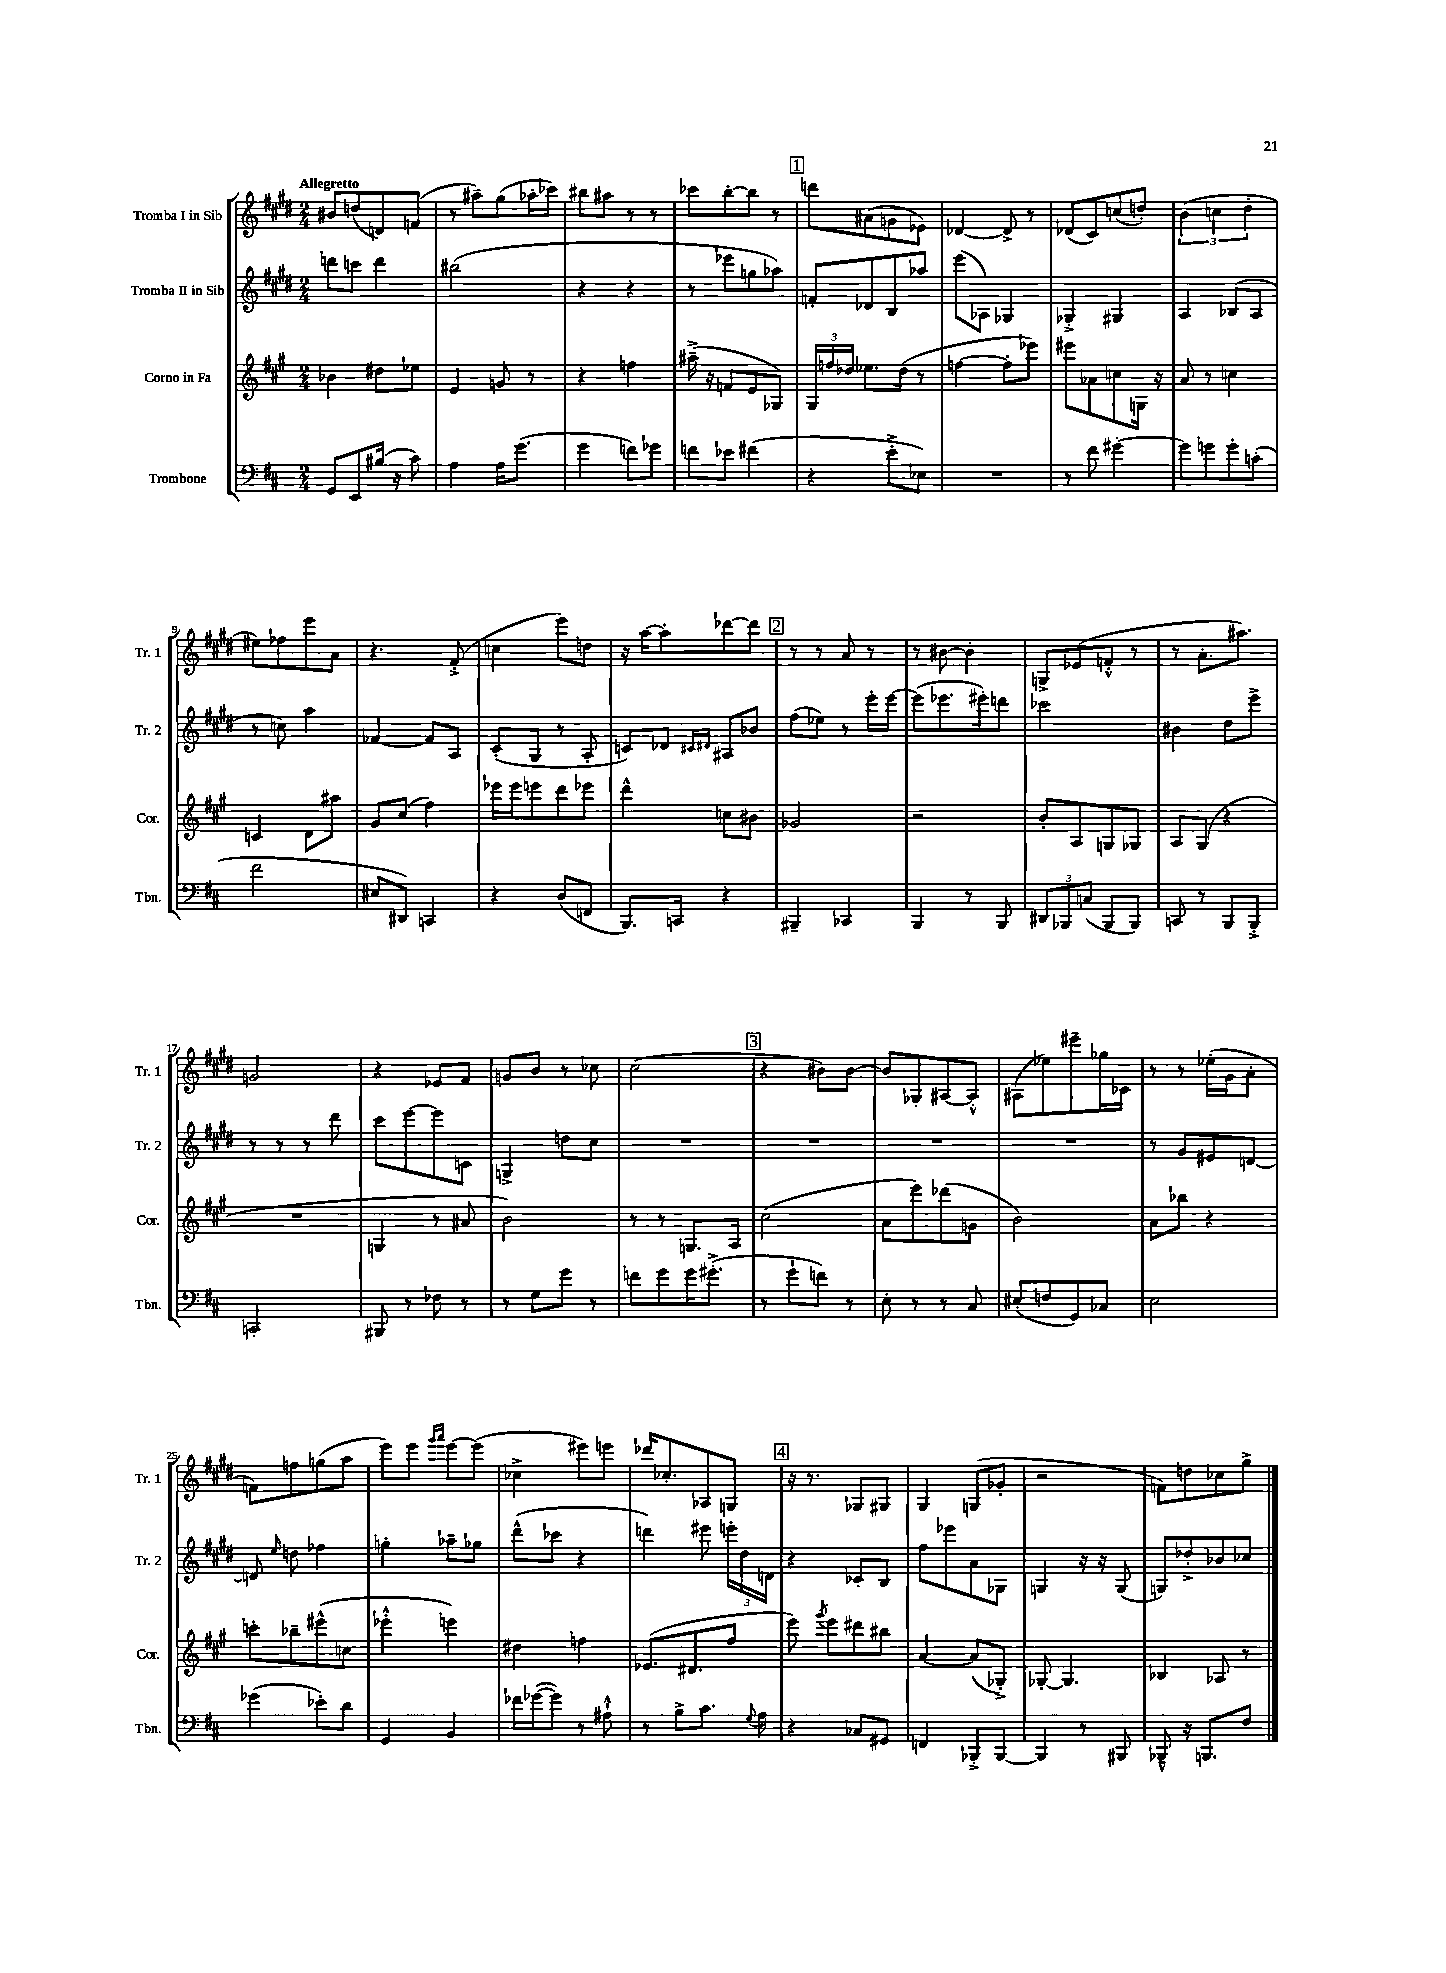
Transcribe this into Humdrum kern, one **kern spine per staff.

**kern	**kern	**kern	**kern
*part4	*part3	*part2	*part1
*staff4	*staff3	*staff2	*staff1
*I"Trombone	*I"Corno in Fa	*I"Tromba II in Sib	*I"Tromba I in Sib
*I'Tbn.	*I'Cor.	*I'Tr. 2	*I'Tr. 1
*clefF4	*clefG2	*clefG2	*clefG2
*k[f#c#]	*k[f#c#g#]	*k[f#c#g#d#]	*k[f#c#g#d#]
*M2/4	*M2/4	*M2/4	*M2/4
=1	=1	=1	=1
!	!	!	!LO:TX:a:B:t=Allegretto
8GG/L	4b-X\	8dddn\L	8b#X/L
8EE/	.	8cccn\J	(8ddn/
(16B#X/Jk	8dd#X\L	4ddd\	8dn/)
16r	.	.	.
8c#\)	8ee-X\J	.	(8fn/J
=2	=2	=2	=2
4A\	4e/	(2bb#X\	8r
.	.	.	8aa#X~\L)
16A\KL	8gn/	.	(8gg#\
(8.g\J	.	.	.
.	8r	.	16aa-X'\L
.	.	.	16ccc-X\JJ)
=3	=3	=3	=3
4g\	4r	4r	8bb#X\L
.	.	.	8aa#X\J
8fn\L)	4ffn\	4r	8r
8g-X\J	.	.	8r
=4	=4	=4	=4
8fn\L	(16aa#X~^\	8r	8ccc-X\L
.	16r	.	.
8e-X\J	8fn/L	8eee-X\L	[8bb'\
(4f#X\	8e/	8ggn\	8bb\J]
.	8G-X/J)	8aa-X\J)	8r
!!LO:REH:place=s1:t=1
=5	=5	=5	=5
4r	24G#/LL	8fn'/L	8dddn\L
.	24ffn/	.	.
.	24dd-X/JJ	.	.
.	8.ee-X\L	8d-X/	(8a#X\
8e'^\L	.	8B/	8gn\
.	(16dd-\Jk	.	.
8E-X\J)	8r	8aa-X/J	8e-X\J)
=6	=6	=6	=6
2r	[4ffn\	(8eee\L	[4d-X/
.	.	8A-X\J)	.
.	8ff'\L]	4G-X/	8d-^/]
.	8eee-X\J)	.	8r
=7	=7	=7	=7
8r	8eee#X\L	4G-X'^/	(8d-X/L
8f#\	8a-X\	.	8c#/)
[4g#X'\	8ccn\	4G#X/	(8ccn/
.	16Gn\Jk	.	8ddn'/J)
.	16r	.	.
=8	=8	=8	=8
8g#\L]	8a/	4A/	(6b\
8gn\	8r	.	.
.	.	.	6ccn\
8g'\	4ccn\	(8B-X/L	.
.	.	.	6dd#'\
(8cn'\J	.	8A/J	.
!!LO:LB:g=z
=9	=9	=9	=9
2f#\	4cn/	8r	8ee#X\L)
.	.	8ccn\)	8ff-X\
.	8d\L	4aa\	8eee\
.	8aa#X\J	.	8a\J
=10	=10	=10	=10
8E#X/L	8g#/L	[4f-X/	4.r
8DD#X/J)	(8cc#/J	.	.
4CCn/	4ff#\)	8f-/L]	.
.	.	8A/J	(8f#'^/
=11	=11	=11	=11
4r	16eee-X\LL	(8c#'/L	4ccn\
.	16eee-\J	.	.
.	8eeen\	8G#/J	.
(8D/L	8ddd\	8r	8eee\L)
8FFn/J	8eee-X\J	8A'/	8ddn\J
=12	=12	=12	=12
8.BBB/L)	4ddd^^\	8cn/L)	16r
.	.	.	[16aa\KL
.	.	8d-X/J	8aa'\]
16CCn/Jk	.	.	.
.	.	16qqc#X/LL	.
.	.	16qqd#X/JJ	.
4r	8ccn\L	8A#X/L	[8ddd-X\
.	8b#X\J	8b-X/J	8ddd-\J]
!!LO:REH:place=s1:t=2
=13	=13	=13	=13
4BBB#X~/	2g-X/	(8ff#\L	8r
.	.	8ee-X\J)	8r
4CC-X/	.	8r	8a/
.	.	16eee'\LL	8r
.	.	[16eee\JJ	.
=14	=14	=14	=14
4BBB/	2r	(8eee\L]	8r
.	.	8.eee-X\	[8b#X\
8r	.	.	4b#'\]
.	.	16eee#X'\k)	.
8BBB/	.	8dddn\J	.
=15	=15	=15	=15
12DD#X/L	8b'/L	2ccc-X\	8Gn^/L
12BBB-X/	.	.	.
.	8A/	.	(8e-X/
(12Cn/J	.	.	.
8BBB-/L	8Gn/	.	8fn'^^/J
8BBB-/J)	8G-X/J	.	8r
=16	=16	=16	=16
8CCn/	8A/L	4b#X\	8r
8r	(8G#/J	.	8.a'\L
8BBB/L	4r	8dd#\L	.
.	.	.	8.aa#X\J)
8BBB'^/J	.	8eee^\J	.
!!LO:LB:g=z
=17	=17	=17	=17
2CCn'/	2r	8r	2gn/
.	.	8r	.
.	.	8r	.
.	.	8ddd#\	.
=18	=18	=18	=18
8BBB#X/	4Gn/	8ccc#\L	4r
8r	.	[8eee\	.
8F-X\	8r	8eee\]	8e-X/L
8r	8a#X/	8cn\J	8f#/J
=19	=19	=19	=19
8r	2b\)	4Gn^/	8gn/L
8G\L	.	.	8b/J
8g\J	.	8ddn\L	8r
8r	.	8cc#\J	8cc-X\
=20	=20	=20	=20
8fn\L	8r	2r	(2cc#\
8g\	8r	.	.
16g\K	8.Gn/L	.	.
(8.g#X'^\J	.	.	.
.	16A/Jk	.	.
!!LO:REH:place=s1:t=3
=21	=21	=21	=21
8r	(2cc#\	2r	4r
8g`\L	.	.	.
8fn\J)	.	.	8b#X\L)
8r	.	.	[8b#\J
=22	=22	=22	=22
8E'\	8a\L	2r	8b#/L]
8r	8eee\)	.	8G-X'/
8r	(8ddd-X\	.	[8A#X/
8C#/	8gn\J	.	8A#'^^/J]
=23	=23	=23	=23
(8E#X'/L	2b\)	2r	(8A#X\L
8Fn/	.	.	8ee-X\)
8GG/)	.	.	8eee#X~\
8C-X/J	.	.	16gg-X\L
.	.	.	16c-X\JJ
=24	=24	=24	=24
2E\	8a\L	8r	8r
.	8bb-X\J	8g#/L	8r
.	4r	8e#X/	(16ee-X'\LL
.	.	.	16g#\J
.	.	[8dn/J	8a'\J
!!LO:LB:g=z
=25	=25	=25	=25
(4g-X\	8cccn'\L	8dn/]	8fn\L)
.	.	16qqee/	.
.	8bb-X~\	8ddn\	8ffn\
8e-X'\L)	(8eee#X^^\	4ff-X\	(8ggn\
8d\J	8ccn\J	.	8aa\J
=26	=26	=26	=26
4GG/	4eee-X'^^\	4ggn'\	8eee\L)
.	.	.	8eee\J
.	.	.	16qqggg#/LL
.	.	.	16qqaaa/JJ
4BB/	4eeen\)	8aa-X~\L	[8eee\L
.	.	8gg-X\J	(8eee\J]
=27	=27	=27	=27
16f-X\LL	4dd#X\	(8ddd#^^\L	4cc-X^\
([16g-X\J	.	.	.
8g-\J])	.	8ccc-X\J	.
8r	4ffn\	4r	8eee#X\L)
8A#X`^^\	.	.	8eeen\J
=28	=28	=28	=28
8r	(8.e-X/L	4dddn\)	16ddd-X/KL
.	.	.	8.cc-X'/
8B^\L	.	.	.
.	8.d#X/	.	.
8.c#\J	.	8eee#X\	8A-X/
.	8ff#/J	24eeen'\LL	8Gn/J
.	.	24dd#\	.
8qqG/	.	.	.
16A\	.	.	.
.	.	24dn\JJ	.
!!LO:REH:place=s1:t=4
=29	=29	=29	=29
4r	8eee\)	4r	16r
.	.	.	8.r
.	8qggg#/	.	.
.	8eee\L	.	.
8C-X/L	8ddd#X\	8c-X'/L	8G-X/L
8GG#X/J	8bb#X\J	8B/J	8G#X/J
=30	=30	=30	=30
4FFn/	[4a/	8ff#\L	4G#/
.	.	8eee-X\	.
8BBB-X'^/L	(8a/L]	8a\	(8Gn/L
[8BBB-/J	8G-X'^/J)	8G-X\J	8g-X'/J
=31	=31	=31	=31
4BBB-/]	[8G-X'/	4Gn/	2r
.	4.G-/]	.	.
8r	.	16r	.
.	.	16r	.
8BBB#X/	.	(8G/	.
=32	=32	=32	=32
8BBB-X~^^/	4B-X/	8Gn/L)	8fn\L)
16r	.	8dd-X'^/	8ddn\
8.BBBn/L	.	.	.
.	8A-X/	8b-X/	8cc-X\
8F#/J	8r	8cc-X/J	8gg#^\J
==	==	==	==
*-	*-	*-	*-
